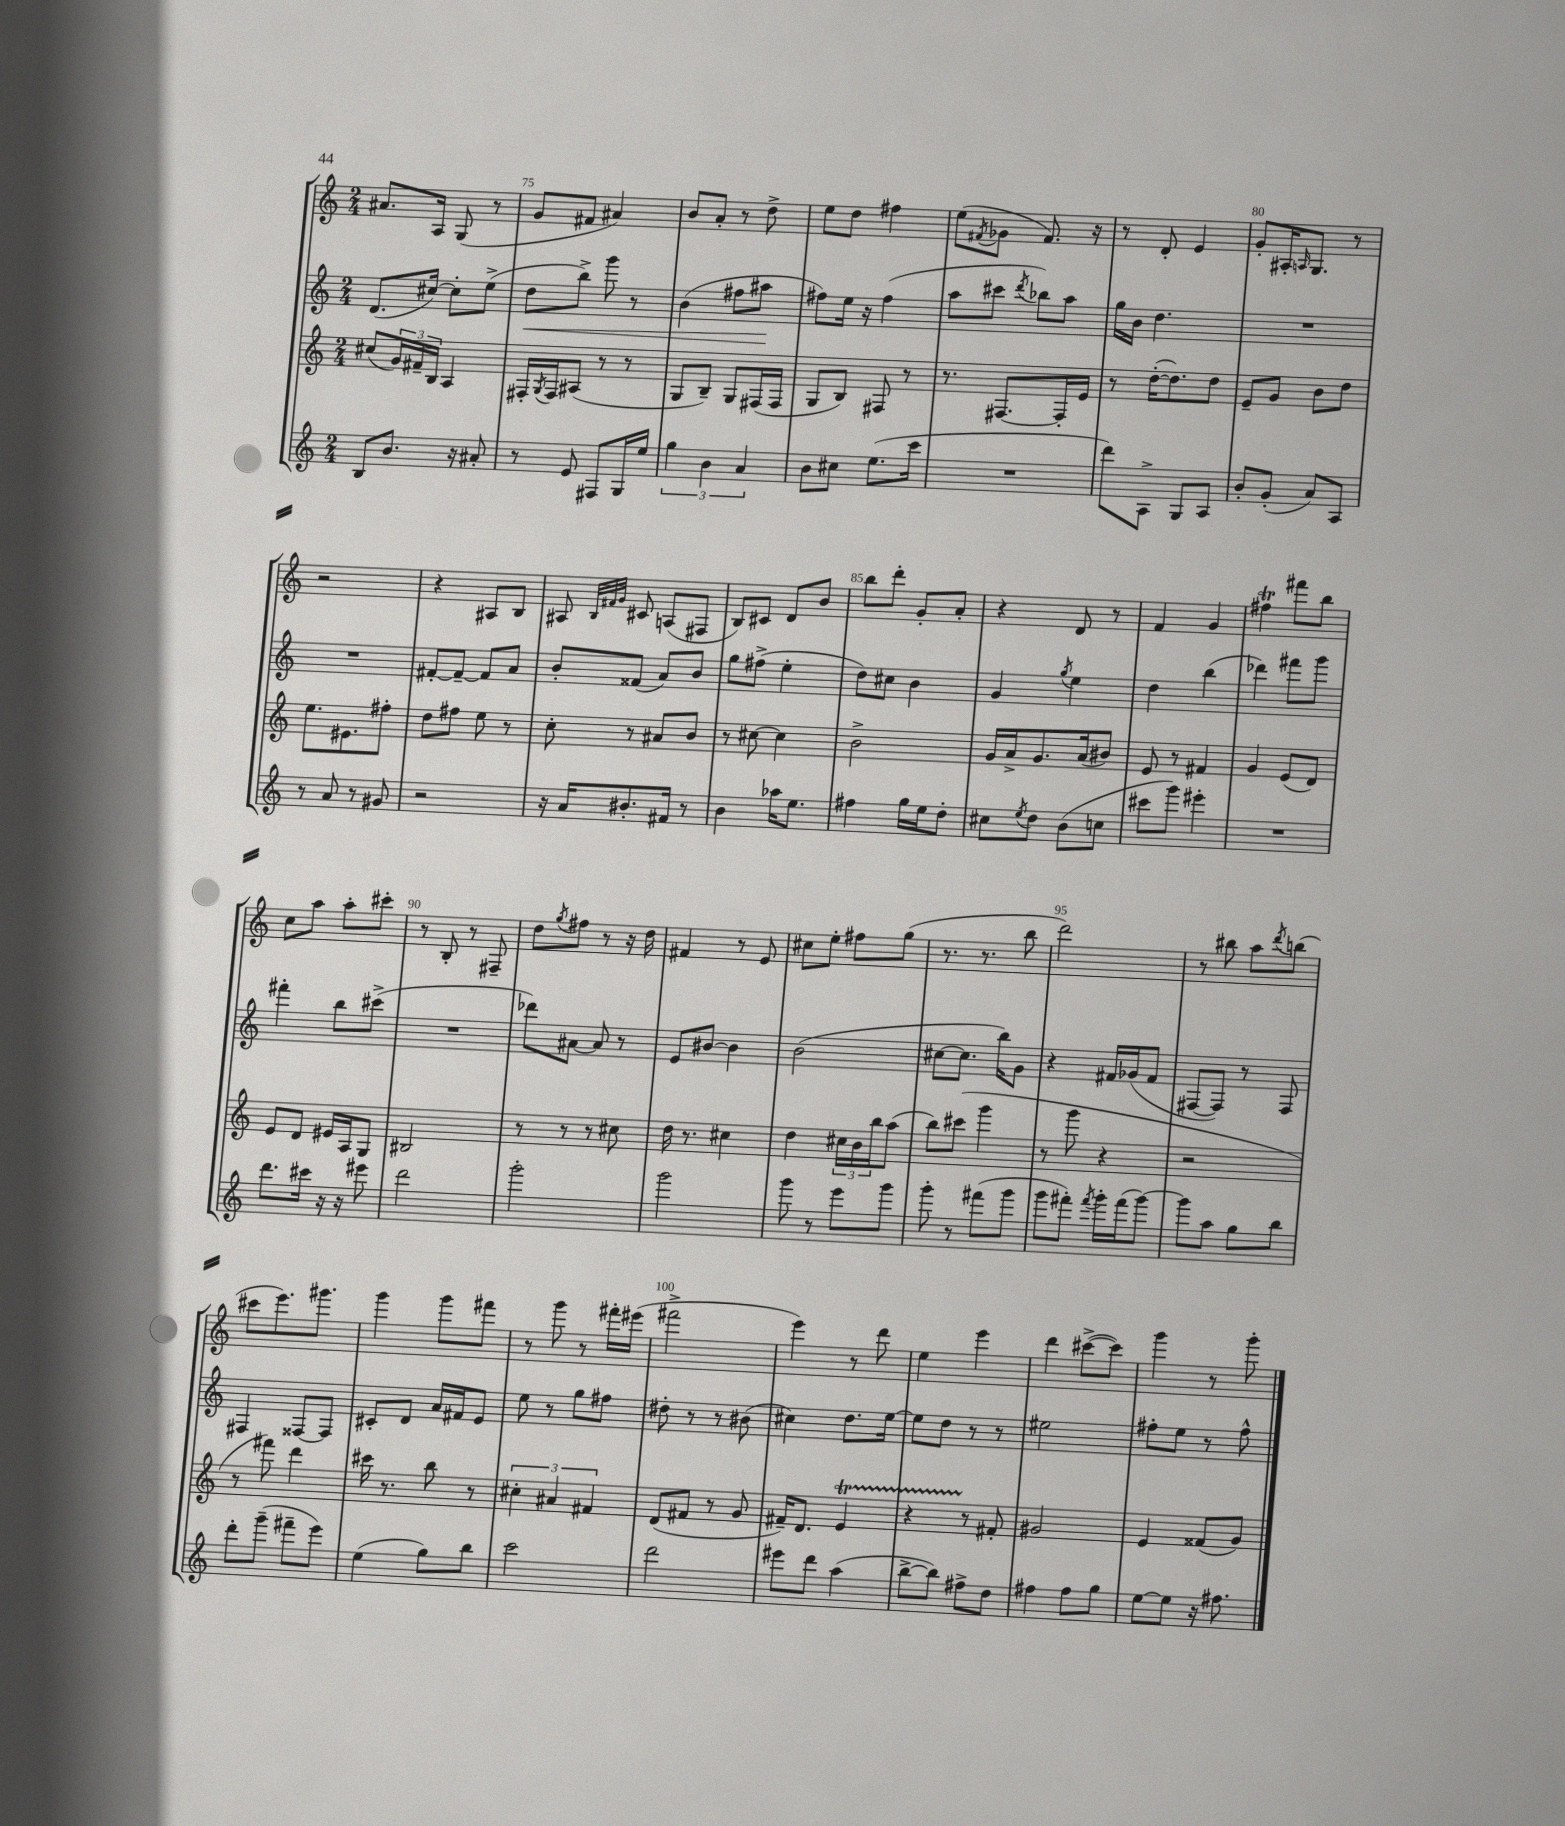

**kern	**kern	**kern	**kern
*staff4	*staff3	*staff2	*staff1
*clefG2	*clefG2	*clefG2	*clefG2
*k[]	*k[]	*k[]	*k[]
*M2/4	*M2/4	*M2/4	*M2/4
8B/L	(8cc#/L	(8.d/L	8.a#/L
8.b/J	24g/L)	.	.
.	24f#~/	.	.
.	.	[16cc#/Jk)	16A/Jk
.	24B/JJ	.	.
.	4A/	8cc#'\]L	(8G/
16r	.	.	.
8a#'/	.	(8ee^\J	8r
=	=	=	=
8r	16F#'/LL	8dd\L	8g/L
.	8qG/	.	.
.	16F#/J	.	.
8e/	(8A#/J	8bb^\J)	8f#/J
8F#/L	8r	8ggg\	4a#/)
16G/L	8r	8r	.
16ee/JJ	.	.	.
=	=	=	=
6gg\	8G/L	(4b\	8b/L
.	8B~/J)	.	8a'/J
6b\	.	.	.
.	8G/L	8ff#\L	8r
6a/	.	.	.
.	(16F#/L	8aa#\J	8dd^\
.	16F#/JJ	.	.
=	=	=	=
8b\L	8G/L	8ff#\L)	8ee\L
8cc#\J	8B/J)	16ee\Jk	8dd\J
.	.	16r	.
(8.ee\L	8F#/	(4ff#\	4ff#\
.	8r	.	.
16ccc\Jk	.	.	.
=	=	=	=
2r	8.r	8aa\L	(8ee\L
.	.	.	8qf#/
.	.	8ccc#\J	8g-\J
.	[8.F#/L	.	.
.	.	8qddd/	.
.	.	8bb-\L)	8.f#/)
.	16F#'/]L	8aa\J	.
.	16e/JJ	.	16r
=	=	=	=
8ddd\L)	8r	16gg\LL	8r
.	.	16b\JJ	.
8A^\J	([16dd'\LK	4.dd\	8d'/
.	8.dd\])	.	.
8G/L	.	.	4e/
8A/J	8dd\J	.	.
=	=	=	=
8b'/L	8e~/L	2r	8g'/L
(8g'/J	8g/J	.	16A#'/K
.	.	.	16qqA/
.	.	.	8.G/J
8a/L)	8b\L	.	.
8A/J	8dd\J	.	8r
=	=	=	=
8r	8.ee\L	2r	2r
8a/	.	.	.
.	8.e#\	.	.
8r	.	.	.
8g#/	8ff#'\J	.	.
=	=	=	=
2r	8dd\L	[8f#'/L	4r
.	8ff#\J	8f#~/_J	.
.	8ee\	8f#/]L	8A#/L
.	8r	8a/J	8B/J
=	=	=	=
16r	8cc'\	8b'/L	8A#/
16a/LK	.	.	.
.	.	.	32qqB/LLL
.	.	.	32qqf#/
.	.	.	32qqg/JJJ
8.b#'/	8r	(8f##/J	8c#/
.	8a#/L	8a/L)	(8A/L
16f#/Jk	.	.	.
8r	8b/J	8b/J	8F#/J
=	=	=	=
4b\	8r	8gg\L	8B/L)
.	[8cc#\	(8ff#^\J	8c#/J
16aa-\LK	4cc#\]	4ee'\	8d/L
8.ee\J	.	.	.
.	.	.	8b/J
=	=	=	=
4ff#\	2b^\	8dd\L)	8bb\L
.	.	8cc#\J	8ddd'\J
16gg\LL	.	4b\	8g'/L
16ee\J	.	.	.
8dd'\J	.	.	8a'/J
=	=	=	=
8cc#\L	16g/LL	4g/	4r
.	16a^/J	.	.
8qee/	.	.	.
8dd\J	8.g/	.	.
.	.	8qgg/	.
(8b\L	.	4ee\	8d/
.	(16a/k	.	.
8cc\J	8b#/J)	.	8r
=	=	=	=
8ccc#\L	8e/	4dd\	4f/
8ggg\J)	8r	.	.
4eee#'\	4f#/	(4bb\	4g/
=	=	=	=
2r	4g/	4ddd-\)	4ff#\
.	(8e/L	8fff#\L	8fff#\L
.	8d/J)	8ggg\J	8bb\J
=	=	=	=
8.ddd\L	8e/L	4fff#'\	8cc\L
.	8d/J	.	8aa\J
16ccc#\Jk	.	.	.
16r	16e#/LL	8bb\L	8aa'\L
16r	16A/J	.	.
8eee#\	8G/J	(8ccc#^\J	8ccc#'\J
=	=	=	=
2ddd\	2B#/	2r	8r
.	.	.	8B'/
.	.	.	8r
.	.	.	8F#~/
=	=	=	=
2ggg'\	8r	8ddd-\L)	8dd\L
.	.	.	8qgg/
.	8r	[8a#\J	8ff#\J
.	8r	8a#/]	8r
.	8cc#\	8r	16r
.	.	.	16dd\
=	=	=	=
2ggg\	16dd\	8e/L	4f#/
.	8.r	.	.
.	.	[8b#/J	.
.	4cc#\	4b#\]	8r
.	.	.	8e/
=	=	=	=
8ggg\	4dd\	(2b\	8cc#\L
8r	.	.	8ee'\J
8eee\L	24cc#\LL	.	8ff#\L
.	24b\	.	.
.	24bb\J	.	.
8ggg\J	(8aa\J	.	(8gg\J
=	=	=	=
8ggg'\	8bb\L)	[8cc#\L	8.r
8r	(8ccc#\J	8.cc#\]J	.
.	.	.	8.r
(8fff#\L	4ggg\	.	.
.	.	16bb\LK)	.
8ggg\J	.	8g\J	8bb\
=	=	=	=
8ggg\L	8r	4r	2ddd\)
8fff#'\J)	8ggg\	.	.
8qfff#/	.	.	.
16ggg'\LL	4r	16f#/LL	.
(16fff#\J	.	(16g-/J	.
[8ggg\J)	.	8f#/J	.
=	=	=	=
8ggg\]L	2r	[8F#/L	8r
8aa\J	.	8F#/]J)	8bb#\
8gg\L	.	8r	8aa\L
.	.	.	8qddd/
8bb\J	.	8F#/	(8bb\J
=	=	=	=
8ddd'\L	8r	4F#/	8ccc#\L
(8ggg~\J	8fff#\)	.	8.eee\)
8fff#~\L	4ddd\	[8F##/L	.
.	.	.	8.ggg#\J
8eee\J)	.	8F##/]J	.
=	=	=	=
(4ee\	16ccc#\	8c#'/L	4ggg\
.	8.r	.	.
.	.	8d/J	.
8gg\L)	8bb\	16a/LL	8ggg\L
.	.	16f#/J	.
8bb\J	8r	8e/J	8fff#\J
=	=	=	=
2ccc\	6cc#'\	8ee\	8r
.	.	8r	8ggg\
.	6a#/	.	.
.	.	8gg\L	8r
.	6f#/	.	.
.	.	8ff#\J	16fff#'\LL
.	.	.	(16eee#\JJ
=	=	=	=
2ddd\	(8d/L	8dd#'\	2fff#^\
.	8f#/J	8r	.
.	8r	8r	.
.	8g/	(8b#\	.
=	=	=	=
8eee#\L	16f#~/LK)	4cc#\)	4eee\)
.	8.d/J	.	.
8ddd\J	.	.	.
(4aa\	4e/	8.dd\L	8r
.	.	.	8ddd\
.	.	[16ee\Jk	.
=	=	=	=
[8bb^\L	4r	8ee\]L	4ee\
8bb\]J)	.	8dd\J	.
8ff#^\L	8r	8r	4eee\
8dd\J	8f#'/	8r	.
=	=	=	=
4ff#\	2g#/	2ee#\	4ddd\
8ff#\L	.	.	([8ccc#^\L
8gg\J	.	.	8ccc#\]J)
=	=	=	=
[8ee\L	4e/	8ff#'\L	4ggg\
8ee\]J	.	8ee\J	.
16r	(8f##/L	8r	8r
8.ff#\	.	.	.
.	8g/J)	8ff#^^\	8ggg'\
==	==	==	==
*-	*-	*-	*-
